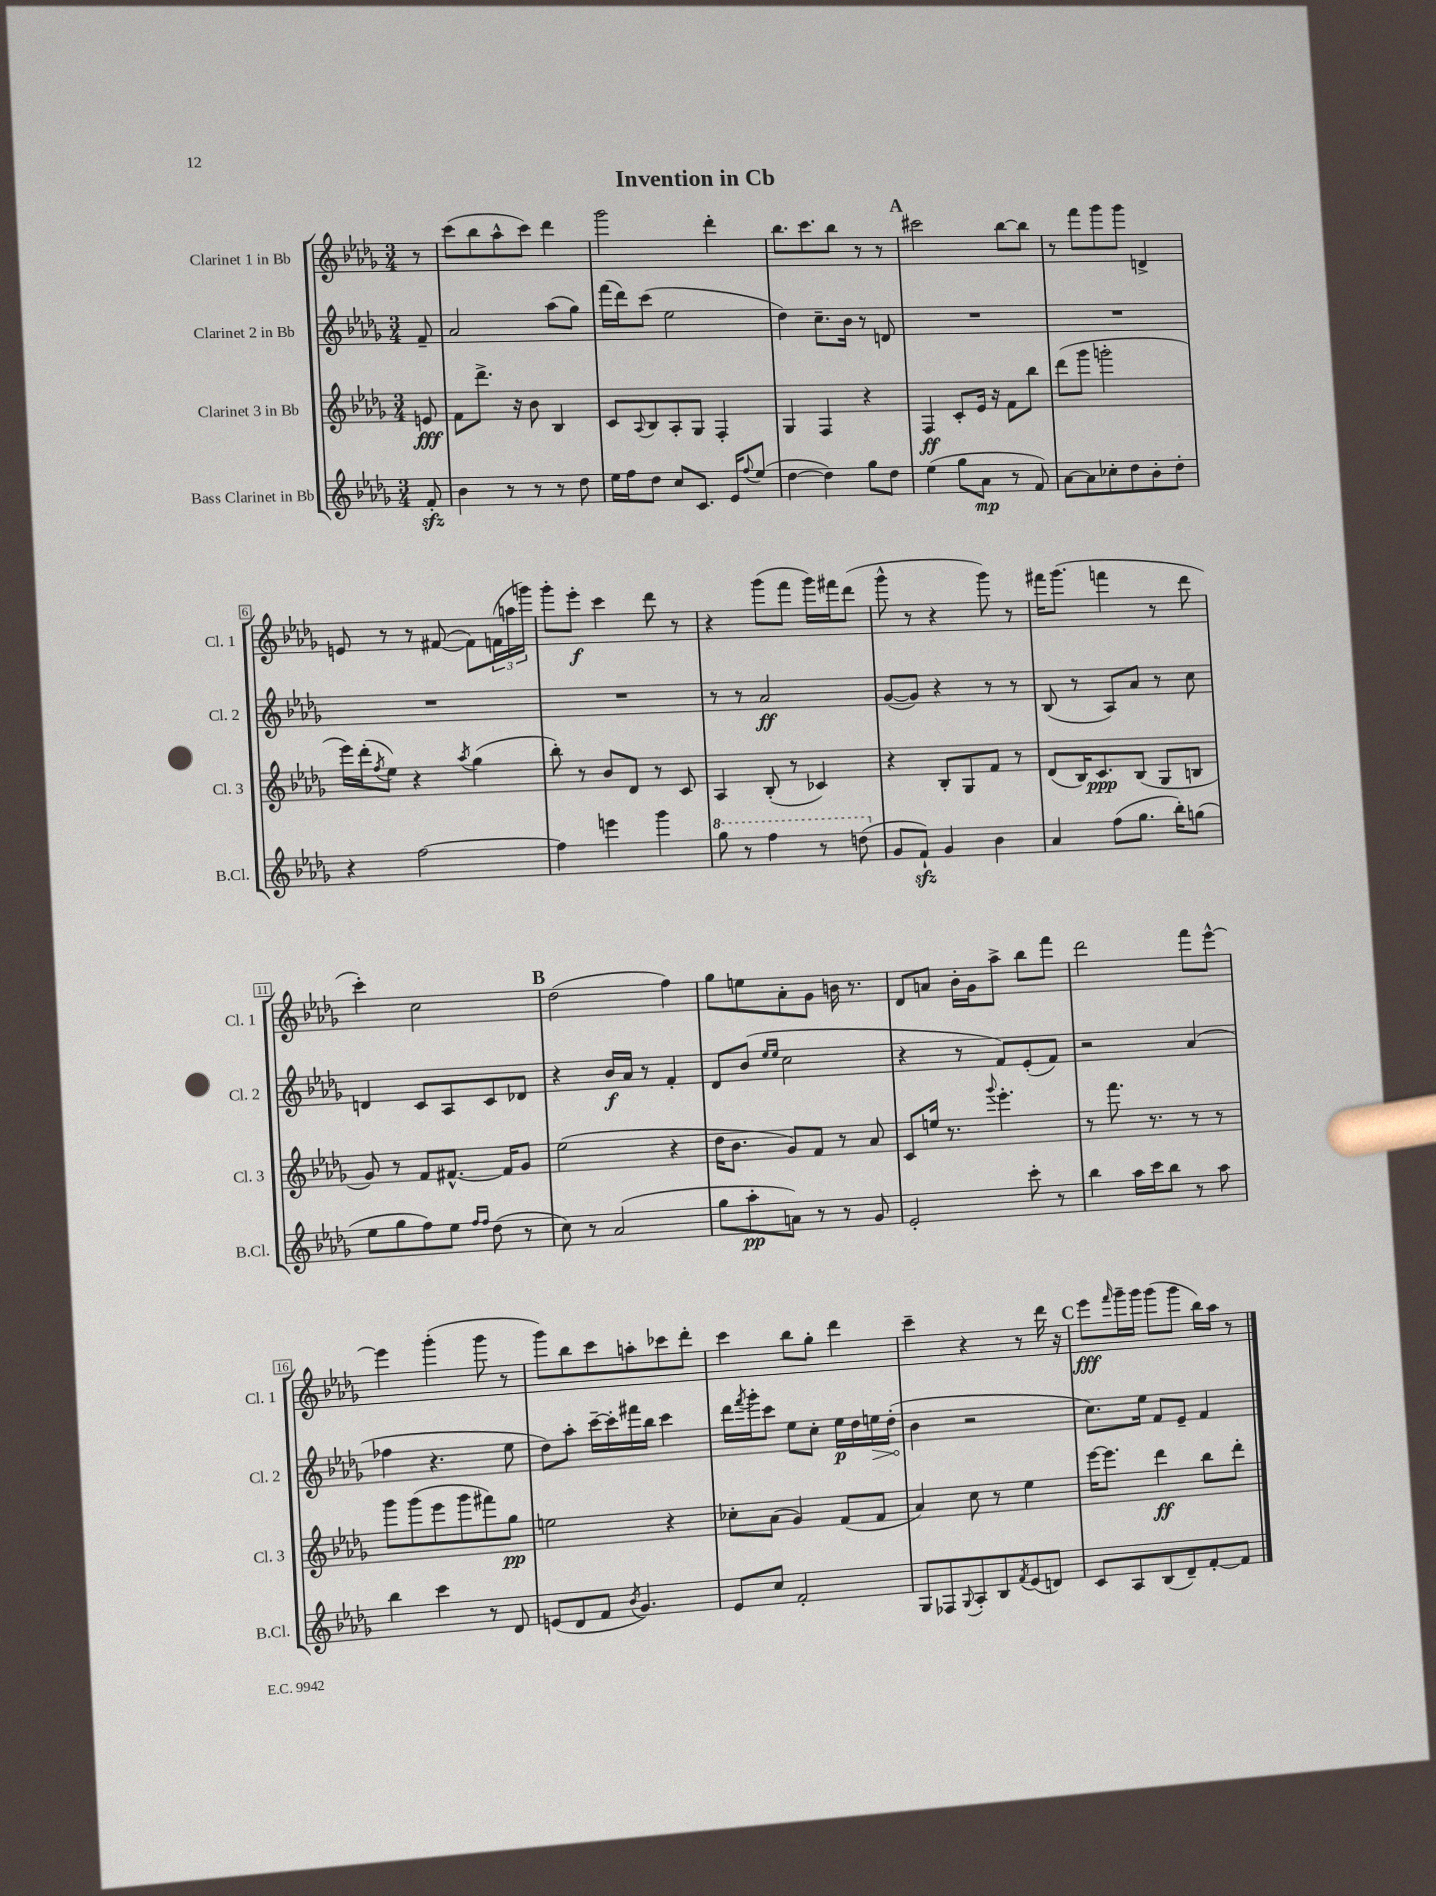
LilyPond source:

\header { title = "Invention in Cb" }
<<
\new StaffGroup <<
\new Staff = "s0" \with { instrumentName = "Clarinet 1 in Bb" shortInstrumentName = "Cl. 1" } {
    \clef treble \key des \major \numericTimeSignature \time 3/4 \partial 8
    r8 |
    c'''8( bes''8 aes''8-^ c'''8) des'''4 |
    ges'''2 des'''4-. |
    bes''8. c'''8. bes''8 r8 r8 |
    \mark \markup { \bold "A" } cis'''2 bes''8~ bes''8 |
    r8 f'''8 ges'''8 ges'''8 d'4-> |
    e'8 r8 r8 fis'8~( fis'8) \tuplet 3/2 { f'16( a''16 g'''16) } |
    ges'''8-. ees'''8-.\f c'''4 des'''8 r8 |
    r4 ges'''8( f'''8 ges'''16) fis'''16 des'''8( |
    ges'''8-^ r8 r4 ges'''8) r8 |
    fis'''16 ges'''8.( f'''4 r8 des'''8 |
    c'''4-.) c''2 |
    \mark \markup { \bold "B" } des''2( f''4) |
    ges''8 e''8 aes'8-. ges'8 b'16 r8. |
    des'8 a'8 bes'16-. ges'16 aes''8-> bes''8 f'''8 |
    des'''2 f'''8 ees'''8~-^ |
    ees'''4 ges'''4-.( ges'''8 r8 |
    ges'''8) bes''8 c'''8 a''8-. ces'''8 des'''8-. |
    c'''4 bes''8 ges''8-. des'''4 |
    c'''4-- r4 r8 des'''16 r16 |
    \mark \markup { \bold "C" } ees'''8\fff \grace { f'''16 } ges'''16-- ges'''16 ges'''8( ges'''8 bes''16) aes''16 r8 \bar "|." |
}
\new Staff = "s1" \with { instrumentName = "Clarinet 2 in Bb" shortInstrumentName = "Cl. 2" } {
    \clef treble \key des \major \numericTimeSignature \time 3/4 \partial 8
    f'8-- |
    aes'2 aes''8( ges''8) |
    f'''16( des'''16) c'''8( ees''2 |
    des''4) c''8.-- bes'16 r8 d'8 |
    \mark \markup { \bold "A" } R2. |
    R2. |
    R2. |
    R2. |
    r8 r8 aes'2\ff |
    ges'8~( ges'8) r4 r8 r8 |
    bes8( r8 aes8) aes'8 r8 c''8 |
    d'4 c'8 aes8 c'8 des'8 |
    \mark \markup { \bold "B" } r4 bes'16\f aes'16 r8 f'4-. |
    des'8 bes'8( \grace { ees''16 ees''16 } c''2 |
    r4 r8 f'8) ees'8-.( f'8) |
    r2 aes'4( |
    fes''4 r4. ees''8 |
    des''8) aes''8-. c'''16~-- c'''16-. fis'''16 bes''16 c'''4 |
    des'''16 \acciaccatura { f'''8 } ges'''16-. c'''8 ees''8 c''8-. ees''16\p des''16 \once \override Hairpin.circled-tip = ##t e''16\> des''16-.( |
    bes'4\! r2 |
    \mark \markup { \bold "C" } c''8.) ees''16 f'8 ees'8-- f'4 \bar "|." |
}
\new Staff = "s2" \with { instrumentName = "Clarinet 3 in Bb" shortInstrumentName = "Cl. 3" } {
    \clef treble \key des \major \numericTimeSignature \time 3/4 \partial 8
    e'8\fff |
    f'8 des'''8.-> r16 bes'8 bes4 |
    c'8 \appoggiatura { aes8 } bes8 aes8-. ges8 f4-. |
    ges4 f4 r4 |
    \mark \markup { \bold "A" } f4\ff c'8-. ees'16 r16 f'8 bes''8 |
    des'''8( ges'''8 g'''2-. |
    ees'''16) des'''16-.( \acciaccatura { f''8 } ees''8) r4 \acciaccatura { aes''8 } ges''4( |
    bes''8-.) r8 bes'8 des'8 r8 c'8 |
    aes4 bes8-.( r8 ces'4) |
    r4 bes8-. ges8 f'8 r8 |
    des'8( bes16) c'8.\ppp bes8( ges8 b8 |
    ges'8) r8 f'8 fis'8.~-^ fis'16 ges'8 |
    \mark \markup { \bold "B" } ees''2( r4 |
    des''16 bes'8. ges'8) f'8 r8 aes'8 |
    c'8 e''16 r8. \appoggiatura { ges'''8 } ees'''4.-. |
    r8 f'''8. r8. r8 r8 |
    ges'''8 ges'''8( ees'''8 ges'''8 fis'''8) ges''8\pp |
    e''2 r4 |
    ces''8-. aes'8( ges'4) f'8( f'8 |
    aes'4) c''8 r8 ees''4 |
    \mark \markup { \bold "C" } ees'''16~ ees'''8. des'''4\ff bes''8 des'''8-. \bar "|." |
}
\new Staff = "s3" \with { instrumentName = "Bass Clarinet in Bb" shortInstrumentName = "B.Cl." } {
    \clef treble \key des \major \numericTimeSignature \time 3/4 \partial 8
    f'8-.\sfz |
    bes'4 r8 r8 r8 des''8 |
    ees''16 f''16 des''8 c''8 c'8. ees'16 \appoggiatura { f''8 } ees''8( |
    des''4~ des''4) ges''8 des''8 |
    \mark \markup { \bold "A" } ees''4( ges''8 aes'8\mp r8 f'8) |
    aes'8~ aes'8 ces''8-. des''8 bes'8-. des''8-. |
    r4 f''2~ |
    f''4 e'''4 ges'''4 |
    \ottava #1 ges'''8 r8 f'''4 r8 d'''8( \ottava #0 |
    ges'8 f'8-!\sfz) ges'4 bes'4 |
    aes'4 f''8( ges''8. bes''16-.) g''8( |
    ees''8 ges''8 f''8) ees''8 \grace { f''16 f''16 } des''8( r8 |
    \mark \markup { \bold "B" } c''8) r8 aes'2( |
    ges''8 aes''8-.\pp a'8) r8 r8 ges'8 |
    ees'2-. c'''8-. r8 |
    bes''4 aes''16 c'''16 bes''8 r8 aes''8 |
    bes''4 c'''4 r8 des'8 |
    e'8( des'8 f'8 \acciaccatura { bes'8 } ges'4.) |
    ees'8 c''8 f'2-. |
    ges8 fes8 \appoggiatura { ges8 } aes8-. bes8 \acciaccatura { f'8 } ees'8( d'8) |
    \mark \markup { \bold "C" } c'8 aes8 bes8( des'8--) f'8~-. f'8 \bar "|." |
}
>>
>>
\layout { \context { \Score \override BarNumber.stencil = #(make-stencil-boxer 0.1 0.3 ly:text-interface::print) } }
